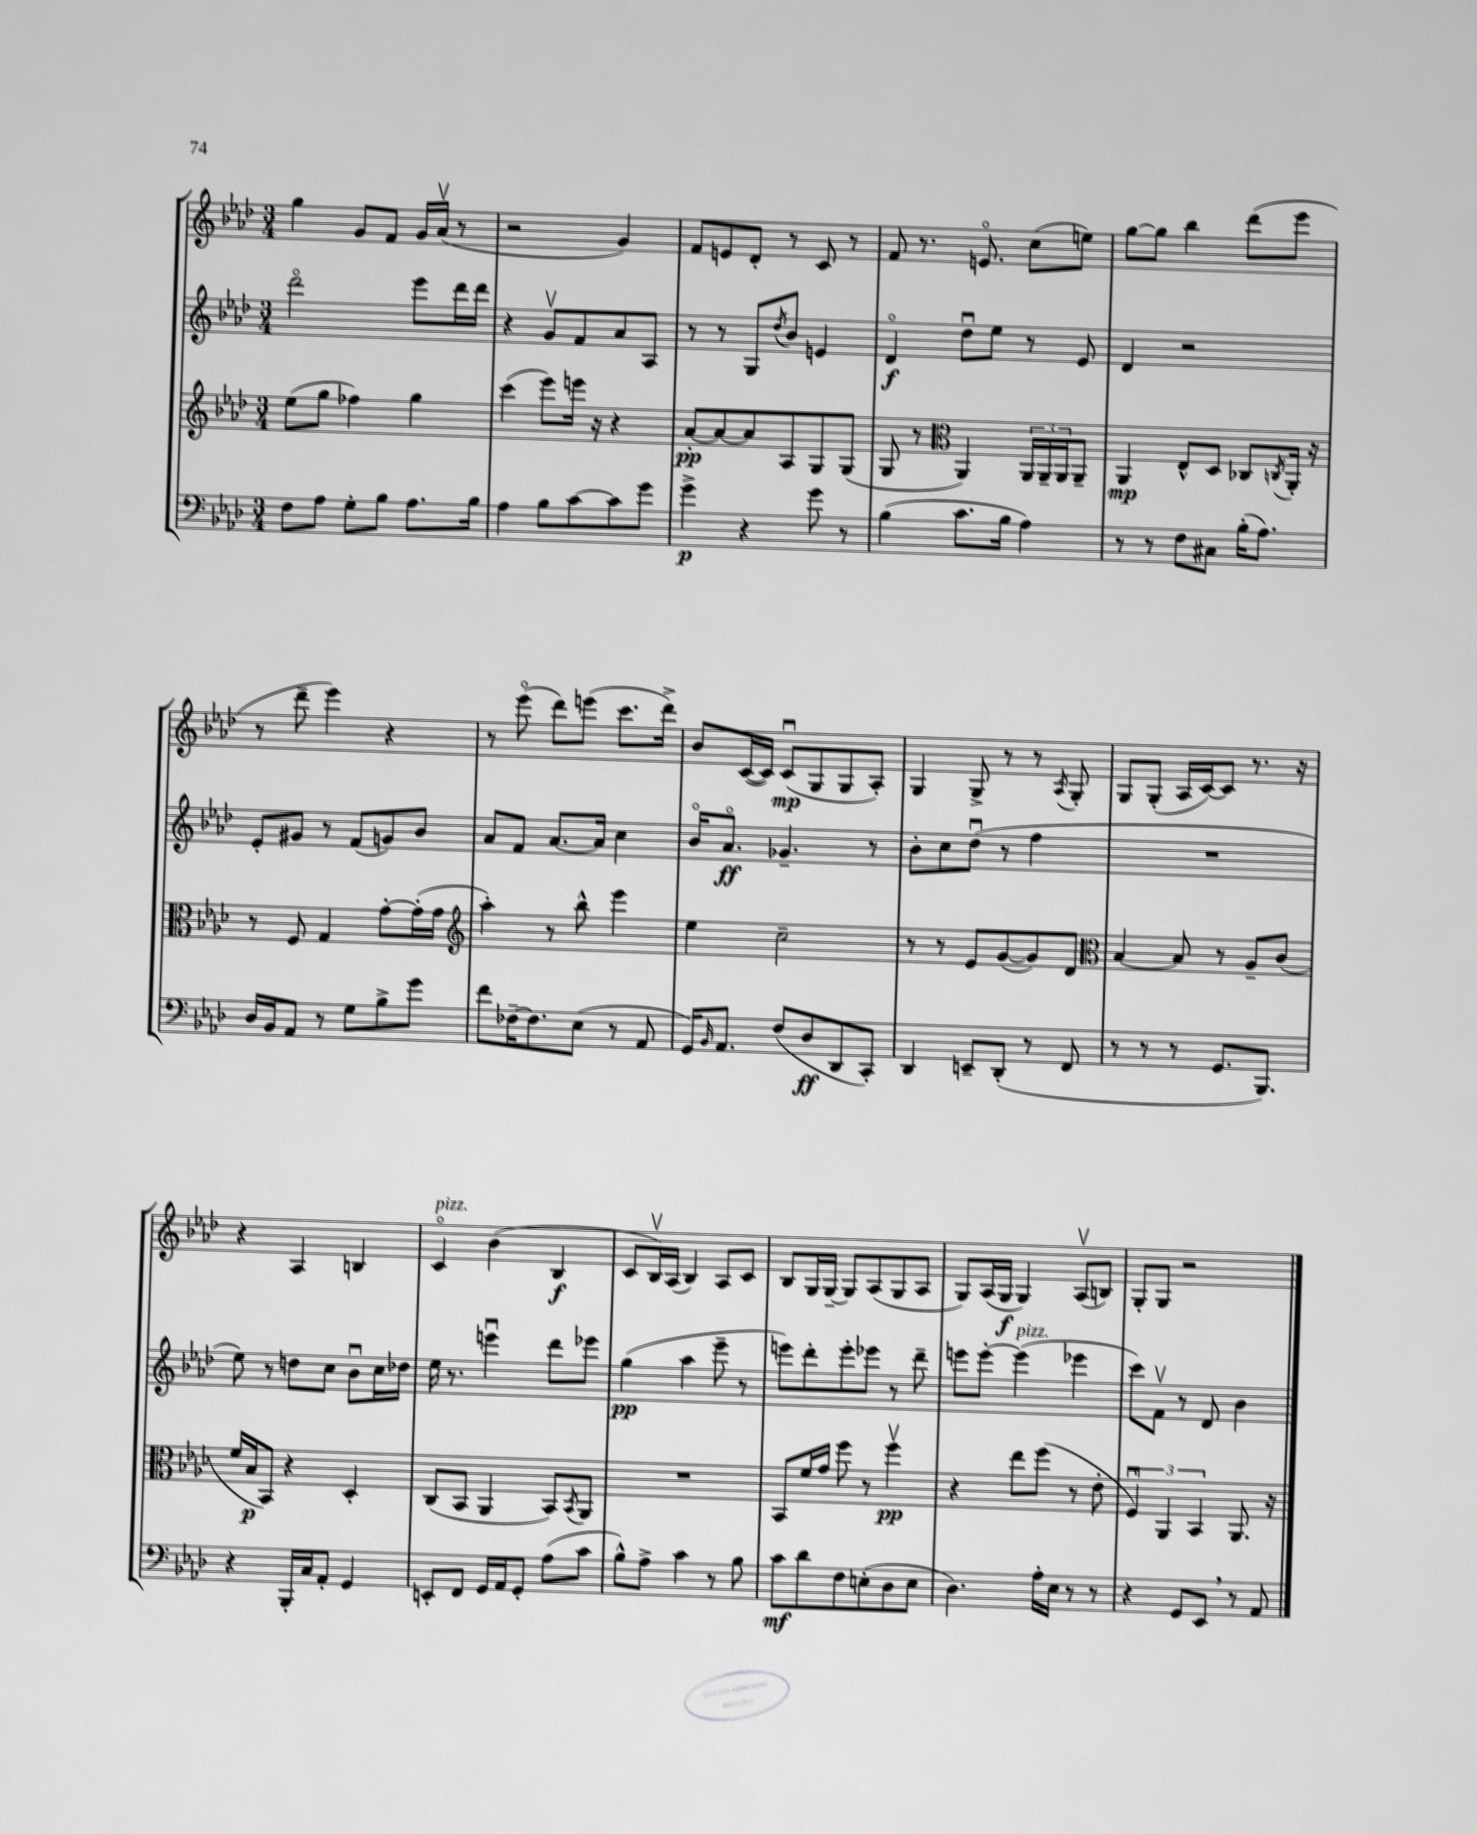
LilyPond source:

<<
\new StaffGroup <<
\new Staff = "s0" {
    \clef treble \key aes \major \numericTimeSignature \time 3/4
    g''4 g'8 f'8 g'16 aes'16\upbow( r8 |
    r2 g'4) |
    f'8 e'8 des'8-. r8 c'8 r8 |
    f'8 r8. e'8.\flageolet c''8( e''8) |
    g''8~ g''8 bes''4 des'''8( ees'''8 |
    r8 des'''8-- ees'''4) r4 |
    r8 ees'''8\flageolet( des'''8) e'''8( c'''8. des'''16->) |
    bes'8 c'16~( c'16) c'8\downbow\mp( g8 g8 aes8-.) |
    g4 g8-> r8 r8 \acciaccatura { aes8 } g8-. |
    g8 g8-.( aes16 c'16~) c'8 r8. r16 |
    r4 aes4 b4 |
    c'4\flageolet^\markup { \italic "pizz." } bes'4( bes4\f |
    c'8 bes16\upbow) aes16( bes4) aes8 c'8 |
    bes8 g16 g16~-- g8 aes8( g8 aes8 |
    g8) aes16( g16\f g4) aes8\upbow( b8) |
    g8-. g8 r2 \bar "|." |
}
\new Staff = "s1" {
    \clef treble \key aes \major \numericTimeSignature \time 3/4
    des'''2\flageolet ees'''8 des'''16 des'''16 |
    r4 g'8\upbow f'8 aes'8 aes8 |
    r8 r8 g8 \acciaccatura { des''8 } bes'8 e'4 |
    des'4\flageolet\f des''8\downbow ees''8 r8 ees'8 |
    des'4 r2 |
    ees'8-. gis'8 r8 f'8( g'8) bes'8 |
    aes'8 f'8 aes'8.~ aes'16 c''4 |
    bes'16\flageolet aes'8.\flageolet\ff ges'4.-- r8 |
    bes'8-. c''8 des''8\downbow( r8 f''4 |
    R2. |
    ees''8) r8 d''8 c''8 bes'8\downbow c''16 des''16 |
    ees''16 r8. e'''4\downbow des'''8 ees'''8 |
    g''4\pp( aes''4 ees'''8-- r8 |
    e'''8) des'''8-. e'''8-. ees'''8 r8 des'''8-- |
    e'''8 e'''8~-. e'''4^\markup { \italic "pizz." }( ees'''4 |
    c'''8) f'8\upbow r8 des'8 bes'4 \bar "|." |
}
\new Staff = "s2" {
    \clef treble \key aes \major \numericTimeSignature \time 3/4
    ees''8( g''8 fes''4) g''4 |
    c'''4( ees'''8) e'''16 r16 r4 |
    aes'8~-.\pp aes'8~ aes'8 aes8 g8 g8( |
    g8 r8 \clef alto aes,4) \tuplet 3/2 { aes,16 aes,16-- aes,16 } aes,8-- |
    aes,4\mp ees8-^ des8 ces8 \acciaccatura { c8 } aes,16-. r16 |
    r8 f8 g4 g'8~-. g'16-.( g'16 |
    \clef treble aes''4-.) r8 bes''8-^ ees'''4 |
    ees''4 c''2-- |
    r8 r8 ees'8 g'8~( g'8) des'8 |
    \clef alto bes4~ bes8 r8 aes8-- c'8( |
    f'16 bes16\p bes,8) r4 des4-. |
    c8( bes,8 aes,4 bes,8) \acciaccatura { bes,8 } aes,8 |
    R2. |
    bes,8 f'16 g'16 f''8 r8 f''4\upbow\pp |
    r4 ees''8 f''8( r8 ees'8-. |
    \tuplet 3/2 { f4\downbow) aes,4 bes,4 } aes,8. r16 \bar "|." |
}
\new Staff = "s3" {
    \clef bass \key aes \major \numericTimeSignature \time 3/4
    f8 aes8 g8-. bes8 aes8. bes16 |
    aes4 bes8 c'8~ c'8 g'8 |
    g'4->\p r4 g'8 r8 |
    bes4( c'8. bes16 aes4) |
    r8 r8 f8 cis8 bes16-.( aes8.) |
    des16 bes,16 aes,8 r8 g8 bes8-> g'8 |
    f'8 fes16~-- fes8. ees8( r8 aes,8 |
    g,16) \grace { bes,16 } aes,8. f8( des8\ff des,8 c,8-.) |
    des,4 e,8-- des,8-.( r8 f,8 |
    r8 r8 r8 g,8. bes,,8.) |
    r4 bes,,16-. c16 aes,8-. g,4 |
    e,8-. f,8 g,16 aes,16 g,8-. aes8( c'8 |
    bes8-^) aes8-> c'4 r8 bes8 |
    c'8\mf des'8 f8 e8-.( des8 e8 |
    des4.) aes16-. ees16 r8 r8 |
    r4 g,8 ees,8 \breathe r8 aes,8 \bar "|." |
}
>>
>>
\layout { \context { \Score \remove "Bar_number_engraver" } }
